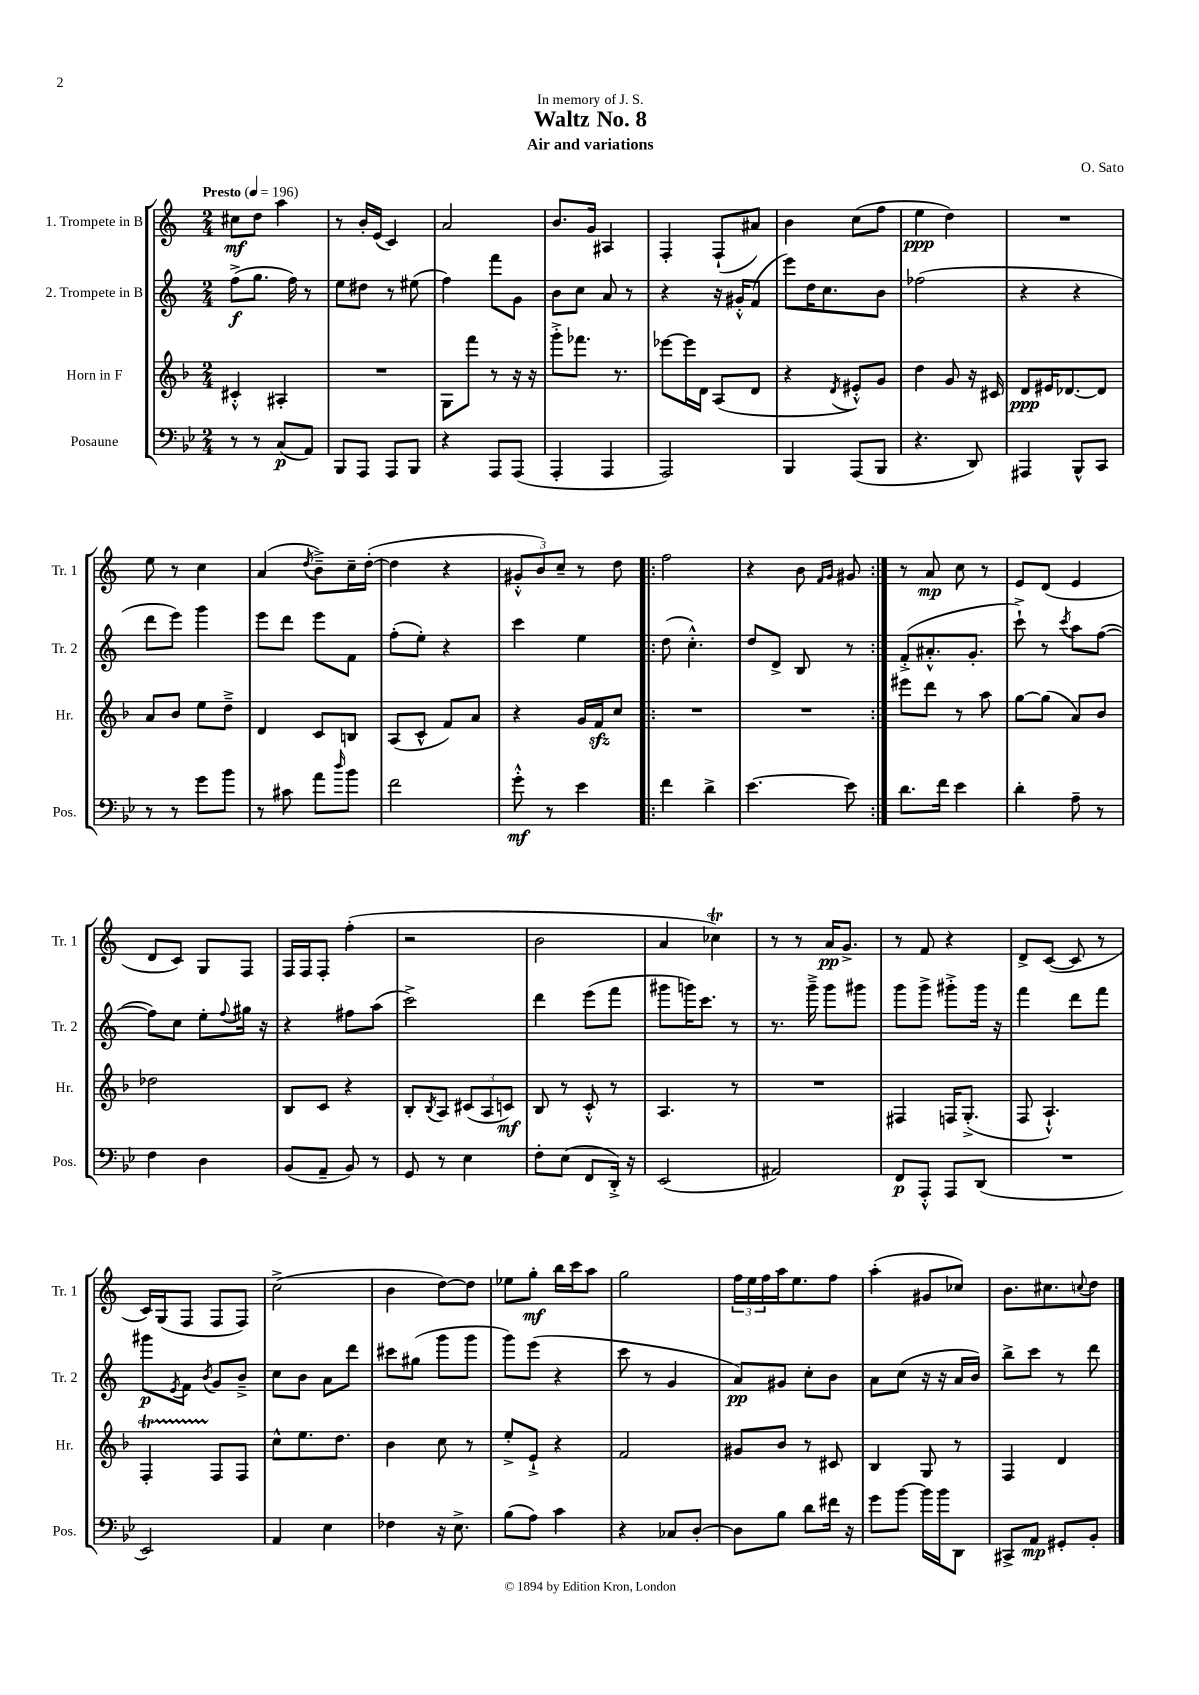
\header { title = "Waltz No. 8" composer = "O. Sato" subtitle = "Air and variations" dedication = "In memory of J. S." }
<<
\new StaffGroup <<
\new Staff = "s0" \with { instrumentName = "1. Trompete in B" shortInstrumentName = "Tr. 1" } {
    \clef treble \key c \major \numericTimeSignature \time 2/4 \tempo "Presto" 4 = 196
    cis''8\mf d''8 a''4 |
    r8 b'16-. e'16( c'4) |
    a'2 |
    b'8. g'16 ais4 |
    f4-. f8-!( ais'8) |
    b'4 c''8( f''8 |
    e''4\ppp d''4) |
    R2 |
    e''8 r8 c''4 |
    a'4( \acciaccatura { d''8 } b'8--->) c''16-- d''16~-.( |
    d''4 r4 |
    \tuplet 3/2 { gis'8-.-^ b'8) c''8-- } r8 d''8 |
    \repeat volta 2 { f''2 |
    r4 b'8 \grace { f'16 g'16 } gis'8 | }
    r8 a'8\mp c''8 r8 |
    e'8 d'8( e'4 |
    d'8 c'8) g8 f8 |
    f16 f16 f8-. f''4-.( |
    r2 |
    b'2 |
    a'4 ces''4\trill) |
    r8 r8 a'16\pp g'8.-> |
    r8 f'8 r4 |
    d'8-> c'8~( c'8 r8 |
    c'16) g16( f8 f8 f8) |
    c''2->( |
    b'4 d''8~) d''8 |
    ees''8 g''8-.\mf b''16 c'''16 a''8 |
    g''2 |
    \tuplet 3/2 { f''16 e''16 f''16 } a''16 e''8. f''8 |
    a''4-.( gis'8 ces''8) |
    b'8. cis''8. \appoggiatura { c''8 } d''8 \bar "|." |
}
\new Staff = "s1" \with { instrumentName = "2. Trompete in B" shortInstrumentName = "Tr. 2" } {
    \clef treble \key c \major \numericTimeSignature \time 2/4
    f''8->\f( g''8. f''16) r8 |
    e''8 dis''8 r8 eis''8( |
    f''4) f'''8 g'8 |
    b'8 c''8 a'8 r8 |
    r4 r16 gis'16-.-^ f'8( |
    e'''8) d''16 c''8. b'8 |
    fes''2( |
    r4 r4 |
    d'''8 e'''8) g'''4 |
    e'''8 d'''8 e'''8 f'8 |
    f''8-.( e''8-.) r4 |
    c'''4 e''4 |
    \repeat volta 2 { d''8( c''4.-.-^) |
    d''8 d'8-> b8 r8 | }
    f'8-.->( ais'8.-.-^ g'8.-. |
    c'''8-!->) r8 \acciaccatura { c'''8 } a''8 f''8~( |
    f''8) c''8 e''8-. \appoggiatura { f''8 } gis''16 r16 |
    r4 fis''8 a''8( |
    c'''2->) |
    d'''4 e'''8( f'''8 |
    gis'''8 g'''16) c'''8. r8 |
    r8. g'''16---> g'''8 gis'''8 |
    g'''8 g'''8-> gis'''8-.-> gis'''16 r16 |
    f'''4 d'''8 f'''8 |
    gis'''8\p \acciaccatura { e'8 } f'8 \acciaccatura { b'8 } g'8 b'8---> |
    c''8 b'8 a'8 d'''8 |
    cis'''8 gis''8( g'''8 g'''8 |
    g'''8) e'''8( r4 |
    c'''8 r8 g'4 |
    a'8\pp) gis'8 c''8-. b'8 |
    a'8 c''8( r16 r16 a'16 b'16) |
    b''8-> c'''8 r8 d'''8 \bar "|." |
}
\new Staff = "s2" \with { instrumentName = "Horn in F" shortInstrumentName = "Hr." } {
    \clef treble \key f \major \numericTimeSignature \time 2/4
    cis'4-.-^ ais4-. |
    R2 |
    g8 f'''8 r8 r16 r16 |
    g'''8-.-> fes'''8. r8. |
    ees'''8~ ees'''16 d'16 a8( d'8 |
    r4 \acciaccatura { d'8 } eis'8-.-^) g'8 |
    d''4 g'8 r16 cis'16 |
    d'8\ppp eis'16 des'8.~ des'8 |
    a'8 bes'8 e''8 d''8---> |
    d'4 c'8 b8 |
    a8( c'8-^ f'8) a'8 |
    r4 g'16 f'16\sfz c''8 |
    \repeat volta 2 { R2 |
    R2 | }
    eis'''8 d'''8 r8 a''8 |
    g''8~ g''8( a'8) bes'8 |
    des''2 |
    bes8 c'8 r4 |
    bes8-. \acciaccatura { bes8 } a8 \tuplet 3/2 { cis'8( a8 c'8\mf) } |
    bes8 r8 c'8-.-^ r8 |
    a4. r8 |
    R2 |
    fis4 f16 g8.-.->( |
    f8 a4.-!-^) |
    f4-.\startTrillSpan f8\stopTrillSpan f8 |
    c''8-^ e''8. d''8. |
    bes'4 c''8 r8 |
    e''8-.-> e'8-!-> r4 |
    f'2 |
    gis'8 bes'8 r8 cis'8 |
    bes4 g8 r8 |
    f4 d'4 \bar "|." |
}
\new Staff = "s3" \with { instrumentName = "Posaune" shortInstrumentName = "Pos." } {
    \clef bass \key bes \major \numericTimeSignature \time 2/4
    r8 r8 c8\p( a,8) |
    bes,,8 a,,8 a,,8 bes,,8 |
    r4 a,,8 a,,8( |
    a,,4-. a,,4 |
    a,,2) |
    bes,,4 a,,8( bes,,8 |
    r4. d,8) |
    ais,,4 bes,,8-^ c,8 |
    r8 r8 g'8 bes'8 |
    r8 cis'8 a'8 \grace { d''16 } bes'8 |
    f'2 |
    g'8-.-^\mf r8 ees'4 |
    \repeat volta 2 { f'4 d'4-> |
    ees'4.~ ees'8 | }
    d'8. f'16 ees'4 |
    d'4-. a8-- r8 |
    f4 d4 |
    bes,8( a,8-- bes,8) r8 |
    g,8 r8 ees4 |
    f8-. ees8( f,8 d,16-.->) r16 |
    ees,2( |
    ais,2) |
    f,8\p a,,8-.-^ a,,8 d,8( |
    R2 |
    ees,2) |
    a,4 ees4 |
    fes4 r16 ees8.-> |
    bes8( a8) c'4 |
    r4 ces8 d8~-. |
    d8 bes8 d'8 fis'16 r16 |
    g'8 bes'8~ bes'16 bes'16 d,8 |
    cis,8-> a,8\mp gis,8-. bes,8-. \bar "|." |
}
>>
>>
\layout { \context { \Score \remove "Bar_number_engraver" } }
